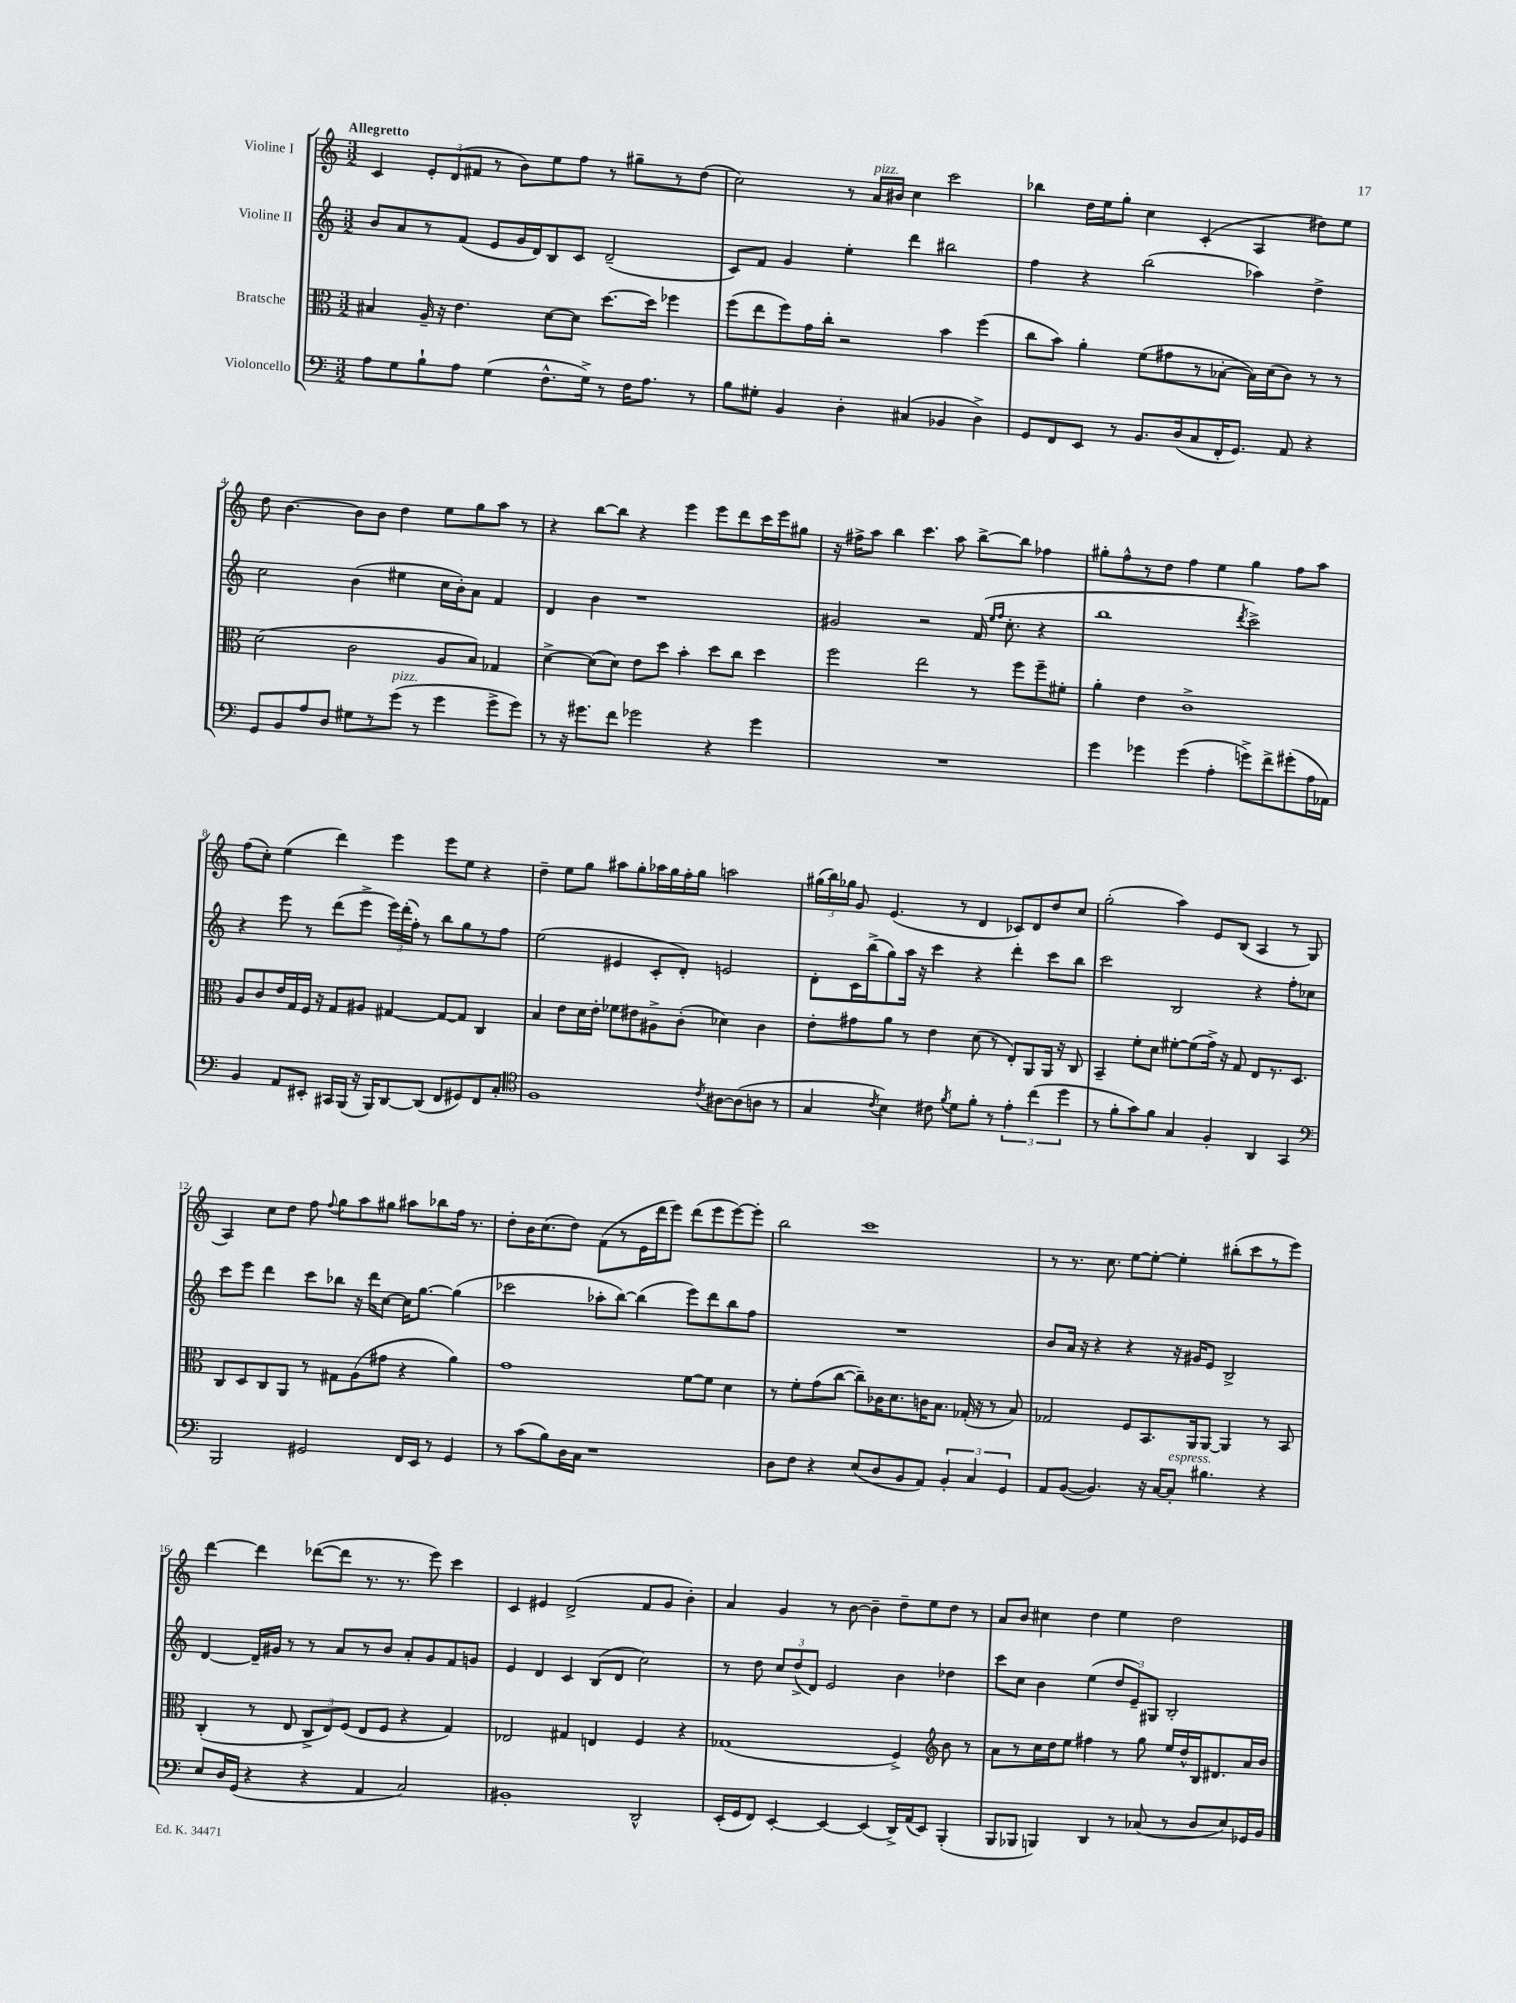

**kern	**kern	**kern	**kern
*staff4	*staff3	*staff2	*staff1
*clefF4	*clefC3	*clefG2	*clefG2
*k[]	*k[]	*k[]	*k[]
*M3/2	*M3/2	*M3/2	*M3/2
8A\L	4B#/	8b/L	4c/
8G\	.	8a/	.
8B`\	16A~/	8r	12e'/L
.	16r	.	.
.	.	.	(12d/
8A\J	4.e\	(8f/J	.
.	.	.	12f#/J
(4G\	.	8e/L	8r
.	.	16g/L	8b\L)
.	.	16d/J)	.
8.F^^\L	[8d\L	8B/	8ee\
.	8d\]J	8c/J	8ff\J
16G^\Jk)	.	.	.
8r	[8.dd\L	(2d~/	8r
16F\LK	.	.	8gg#~\L
8.A\J	16dd\]Jk	.	.
.	4ff-\	.	8r
8r	.	.	(8dd\J
=	=	=	=
8B\L	(8ff\L	8c/L)	2cc\)
8G#'\J	8ee\	8f/J	.
4BB/	8ff\)	4g/	.
.	16g\L	.	.
.	16cc'\JJ	.	.
4D'\	2r	4ee'\	8r
.	.	.	16a/LL
.	.	.	16b#/JJ
(4C#/	.	4ddd\	4cc\
4BB-/	4b\	2bb#\	2ccc\
4D^\)	(4ff\	.	.
=	=	=	=
8GG/L	8cc\L	4ff\	4bb-\
8FF/	8b\J)	.	.
8EE/J	4a'\	4r	16dd\LL
.	.	.	16ee\J
8r	.	.	8gg'\J
8.BB/L	(8f\L	(2bb\	4cc\
.	8g#\	.	.
(16D/k	.	.	.
8C/	8r	.	(4c'/
16FF'/K	[8B-'\J	.	.
8.GG/J)	.	.	.
.	16B-\]LL)	4aa-\)	4A/
.	(16d\J	.	.
8AA/	8c\J)	.	.
4r	8r	4dd^\	8dd#\L)
.	8r	.	8ee\J
=	=	=	=
8GG/L	(2d\	2cc\	8dd\
8BB/	.	.	[4.b\
8A/	.	.	.
8D/J	.	.	.
8G#\L	2c\	(4b\	8b\]L
8r	.	.	8b\J
(8g\J	.	4ee#\	4dd\
8r	.	.	.
4g\	8A/L	16cc\LL	8ee\L
.	.	16b'\J)	.
.	8B/J)	8a\J	8gg\
8g^\L	4G-/	4f/	8aa\J
8g\J)	.	.	8r
=	=	=	=
8r	[4d^\	4d/	4r
16r	.	.	.
8.g#\L	.	.	.
.	(8d\]L	4b\	[8bb\L
8f\J	8d\J)	.	8bb\]J
2g-\	8e\L	1r	4r
.	8dd\J	.	.
.	4b'\	.	4eee\
4r	8dd\L	.	8eee\L
.	8cc\J	.	8ddd\
4g-\	4dd\	.	16ccc\L
.	.	.	16eee\J
.	.	.	8gg#\J
=	=	=	=
1.r	2ff\	2g#/	16r
.	.	.	16ff#^\LK
.	.	.	8aa\J
.	.	.	4bb\
.	2ee\	2r	4.ccc\
.	.	.	8aa\
.	8r	(16f/	[8bb^\L
.	.	16qqee/LL	.
.	.	16qqff/JJ	.
.	.	8.cc'\	.
.	8ff\L	.	8bb\]J
.	8ff~\	4r	4ff-\
.	8f#'\J	.	.
=	=	=	=
4g\	4a'\	1bb	8gg#'\L
.	.	.	8ff^^\
4g-\	4e\	.	8r
.	.	.	8dd\J
(4g-\	1c^	.	4ff\
4A'\	.	.	4ee\
.	.	8qddd/	.
8g^\L)	.	2ccc^\)	4gg#\
8f^\	.	.	.
(8g#'\	.	.	8ff\L
16A\L	.	.	8aa\J
16AA-\JJ)	.	.	.
=	=	=	=
4BB/	8A/L	4r	(8ff\L
.	8c/	.	8cc'\J)
8AA/L	16e/L	8eee\	(4ee\
.	16G/	.	.
8EE#'/J	16F/JJ	8r	.
.	16r	.	.
16CC#/LL	8G/L	(8ddd\L	4ddd\)
(16BBB/JJ	.	.	.
16r	8A#/J	8eee^\J	.
16BBB/LK)	.	.	.
[8DD/	[4G#/	24eee\LL)	4eee\
.	.	(24ddd'\	.
.	.	24ff'\JJ)	.
(8DD/]J	.	8r	.
8FF/L	8G#/_L	8bb\L	8eee\L
8GG#/)	8G#/]J	8gg\	8ee\J
8FF/	4C/	8r	4r
8C'/J	.	8ff\J	.
=	=	=	=
*clefC4	*	*	*
1F	4B/	(2ee\	4dd~\
.	8e\L	.	8ee\L
.	16d\L	.	8gg\J
.	16e'\JJ	.	.
.	8f-\L	4e#/	8aa#\L
.	8e#\	.	8gg'\
.	8A#^\	8c'/L	16aa-\L
.	.	.	16gg\
.	(8c'\J	8d'/J)	16ff'\
.	.	.	16gg\JJ
8qc/	.	.	.
[8A#\L	4d-\)	2e/	2aa\
(8A#\]	.	.	.
8A\J	4c\	.	.
8r	.	.	.
=	=	=	=
4G/	8e'\L	8d'\L	(24gg#\LL
.	.	.	24bb\)
.	.	.	24gg-\JJ
.	8g#\	16c\L	8g/
.	.	(16bb^\J	.
8qc/	.	.	.
4B\)	8a\J	8gg\)	(4.e/
.	8r	16aa\Jk	.
.	.	16r	.
8c#\	4e\	4ccc\	.
8qf/	.	.	.
8d\L	.	.	8r
8f'\J	(8d\	4r	4d/
8r	8r	.	.
6e'\	8E'/L)	4ddd'\	8c-/L)
.	8AA/	.	8d/
(6cc\	.	.	.
.	16AA/Jk	8ccc\L	8dd/
.	16r	.	.
6dd\	.	.	.
.	8C/	8bb\J	8cc/J
=	=	=	=
8r	4BB~/	2ccc\	(2gg'\
8f'\L	.	.	.
8g\)	8f'\L	.	.
8f\J	8d\J	.	.
4G/	[8f#'\L	2B/	4aa\)
.	(8f#\]	.	.
4F'/	16g^\Jk)	.	8e/L
.	16r	.	.
.	8G/	.	(8B/J
4AA/	8E/L	4r	4A/
.	8.r	.	.
4GG/	.	8ff'\L	8r
.	8.D/J	.	.
.	.	8cc-\J	8G/
=	=	=	=
*clefF4	*	*	*
2BBB/	8C/L	8ccc\L	4A/)
.	8D/	8eee\J	.
.	8C/	4ddd\	8cc\L
.	8AA/J	.	8dd\J
2GG#/	8r	8ccc\L	8ff\
.	.	.	8qqff/
.	8G#\L	8bb-\J	8gg\L
.	(8A\	16r	8aa\
.	.	16ddd\LK	.
.	8g#\J	[8cc\J	8gg#\J
16FF/LL	4r	16cc\]LK	8aa#\L
16EE/JJ	.	[8.gg\J	.
8r	.	.	8bb-\
4GG#/	4a\)	(4gg\]	16ff\Jk
.	.	.	8.r
=	=	=	=
8r	1g	2ccc-\	8dd'\L
(8c\L	.	.	16b\K
.	.	.	(8.cc\
8B\)	.	.	.
16D\L	.	.	8dd\J)
16C\JJ	.	.	.
1r	.	8aa-'\L	(8f\L
.	.	[8bb\J)	8r
.	.	(4bb\]	16e\L
.	.	.	16ddd\J
.	.	.	8eee\J)
.	[8f\L	8eee\L)	(8ddd\L
.	8f\]J	8ddd\	8eee\
.	4d\	8bb\	[8eee\)
.	.	8ff\J	8eee'\]J
=	=	=	=
8D\L	8r	1.r	2bb\
8F\J	8f'\L	.	.
4r	(8g\	.	.
.	[8cc\J	.	.
(8E/L	8cc~\]L)	.	1ccc
8D/	16c-\K	.	.
.	8.d\	.	.
8BB/	.	.	.
8AA/J)	16c\K	.	.
.	8.B\J	.	.
6BB'/	.	.	.
.	(16G-'/	.	.
6C/	.	.	.
.	16r	.	.
.	8r	.	.
6GG/	.	.	.
.	8B/)	.	.
=	=	=	=
8AA/L	2G-/	8b/L	8r
([8BB/J	.	16a/Jk	8.r
.	.	16r	.
4.BB/])	.	4r	.
.	.	.	8.cc\
.	8F/L	4r	[8ee\L
16r	8.BB/	.	8ee'\_J
[16C/LK	.	.	.
8C'/]J	.	16r	4ee'\]
.	16AA/k	16g#/LK	.
4.B#\	[8AA/J	8e/J	.
.	4AA/]	2B^/	(8bb#'\L
.	.	.	8ccc\
4r	8r	.	8r
.	8BB/	.	8eee\J)
=	=	=	=
8E/L	(4C'/	[4d/	[4ddd\
16D/L	.	.	.
(16GG/JJ	.	.	.
4r	8r	16d~/]LL	4ddd\]
.	.	16g#/JJ	.
.	8E/	8r	.
4r	12C^/L	8r	([8ddd-\L
.	12E/)	.	.
.	.	8a/L	8ddd-\]J
.	(12F/J	.	.
4AA/	8E/L	8r	8.r
.	8F/J	8b/J	.
.	.	.	8.r
2C/)	4r	8a'/L	.
.	.	8g#/	8eee\)
.	4G/)	8f/	4ccc\
.	.	8g/J	.
=	=	=	=
1BB#'	2E-/	4e/	4c/
.	.	4d/	4e#/
.	4G#/	4c/	(2d^/
.	4E/	(8B/L	.
.	.	8d/J	.
2DD^^/	4F/	2cc\)	8f/L
.	.	.	8g/J
.	4r	.	4b'\)
=	=	=	=
(16EE'/LL	(1G-	8r	4a/
16GG/J	.	.	.
8FF/J)	.	8dd\	.
[4EE'/	.	12cc/L	4g/
.	.	(12dd^/	.
.	.	12d/J)	.
4EE/_	.	2e/	8r
.	.	.	[8b\
(4EE/]	.	.	4b~\]
16DD^/LL)	4F^/)	4b\	8dd~\L
(16AA/J	.	.	.
8EE/J)	.	.	8ee\
*	*clefG2	*	*
(4BBB'/	8b\	4dd-\	8dd\J
.	8r	.	8r
=	=	=	=
8BBB/L	8a\L	8ccc\L	8a/L
8BBB-/J	8r	8cc\J	8b/J
4BBB/)	16cc\L	4b\	4cc#\
.	16dd\J	.	.
.	8ee\J	.	.
4DD/	4ff#\	(4ee\	4dd\
8r	8r	12dd/L	4ee\
.	.	12e~/)	.
(8C-/	8gg\	.	.
.	.	12G#/J	.
8r	16ee/LL	2B'/	2dd\
.	16dd^^/	.	.
8D/L	16B/J	.	.
.	8.d#/	.	.
8E/)	.	.	.
16GG-/L	16a/L	.	.
16BB/JJ	16b/JJ	.	.
==	==	==	==
*-	*-	*-	*-
